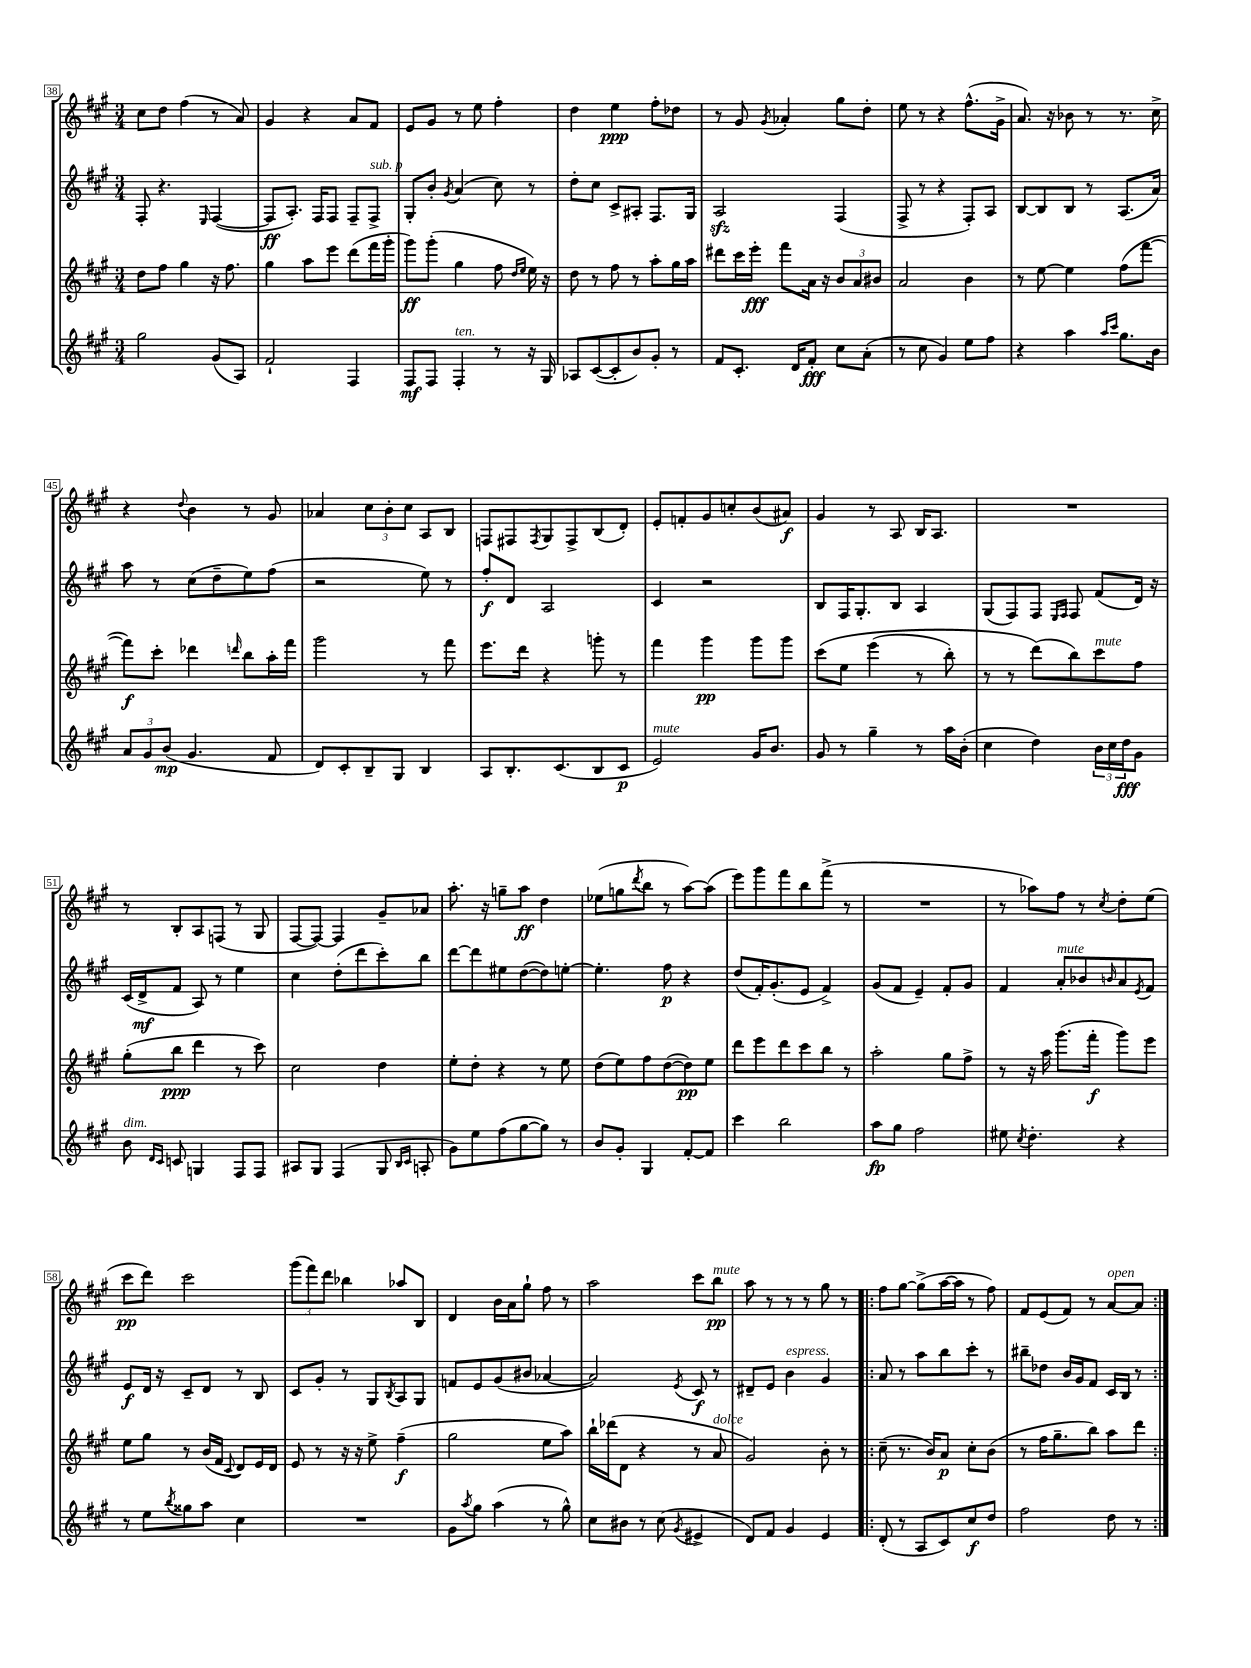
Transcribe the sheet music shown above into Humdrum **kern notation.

**kern	**dynam	**kern	**dynam	**kern	**dynam	**kern	**dynam
*part4	*part4	*part3	*part3	*part2	*part2	*part1	*part1
*staff4	*staff4	*staff3	*staff3	*staff2	*staff2	*staff1	*staff1
*clefG2	*	*clefG2	*	*clefG2	*	*clefG2	*
*k[f#c#g#]	*	*k[f#c#g#]	*	*k[f#c#g#]	*	*k[f#c#g#]	*
*M3/4	*	*M3/4	*	*M3/4	*	*M3/4	*
=38	=38	=38	=38	=38	=38	=38	=38
2gg#\	.	8dd\L	.	8F#'/	.	8cc#\L	.
.	.	8ff#\J	.	4.r	.	8dd\J	.
.	.	4gg#\	.	.	.	(4ff#\	.
.	.	.	.	16qqE/	.	.	.
(8g#/L	.	16r	.	([4F#/	.	8r	.
.	.	8.ff#\	.	.	.	.	.
8A/J)	.	.	.	.	.	8a/)	.
=39	=39	=39	=39	=39	=39	=39	=39
2f#`/	.	4gg#\	.	8F#/L]	ff	4g#/	.
.	.	.	.	8.A'/J)	.	.	.
.	.	8aa\L	.	.	.	4r	.
.	.	.	.	16F#/KL	.	.	.
.	.	8eee\J	.	8F#/J	.	.	.
4F#/	.	(8ddd\L	.	8F#~/L	.	8a/L	.
!	!	!	!	!LO:TX:a:i:t=sub. p	!	!	!
.	.	16fff#\L	.	8F#^/J	.	8f#/J	.
.	.	16ggg#'\JJ	.	.	.	.	.
=40	=40	=40	=40	=40	=40	=40	=40
8F#/L	mf	8ggg#\L)	ff	8G#'/L	.	8e/L	.
8F#/J	.	(8ggg#'\J	.	8b'/J	.	8g#/J	.
.	.	.	.	8qg#/	.	.	.
!LO:TX:a:i:t=ten.	!	!	!	!	!	!	!
4F#'/	.	4gg#\	.	(4a/	.	8r	.
.	.	.	.	.	.	8ee\	.
8r	.	8ff#\	.	8cc#\)	.	4ff#'\	.
.	.	16qqdd/LL	.	.	.	.	.
.	.	16qqee/JJ	.	.	.	.	.
16r	.	16ee\)	.	8r	.	.	.
16G#/	.	16r	.	.	.	.	.
=41	=41	=41	=41	=41	=41	=41	=41
8A-X/L	.	8dd\	.	8dd'\L	.	4dd\	.
([8c#/	.	8r	.	8cc#\J	.	.	.
8c#'/]	.	8ff#\	.	8c#^/L	.	4ee\	ppp
8b/)	.	8r	.	8A#X'/J	.	.	.
8g#'/J	.	8aa'\L	.	8.F#/L	.	8ff#'\L	.
8r	.	16gg#\L	.	.	.	8dd-X\J	.
.	.	16aa\JJ	.	16G#/Jk	.	.	.
=42	=42	=42	=42	=42	=42	=42	=42
8f#/L	.	8ddd#X\L	.	2Azz/	.	8r	.
8.c#'/J	.	16ccc#\L	.	.	.	8g#/	.
.	.	16eee'\JJ	fff	.	.	.	.
.	.	.	.	.	.	8qg#/	.
.	.	8fff#\L	.	.	.	4a-X'/	.
16d/KL	.	.	.	.	.	.	.
8f#'/J	fff	16a\Jk	.	.	.	.	.
.	.	16r	.	.	.	.	.
8cc#\L	.	12b/L	.	(4F#/	.	8gg#\L	.
.	.	12a/	.	.	.	.	.
(8a'\J	.	.	.	.	.	8dd'\J	.
.	.	12b#X/J	.	.	.	.	.
=43	=43	=43	=43	=43	=43	=43	=43
8r	.	2a/	.	8F#^/	.	8ee\	.
8cc#\	.	.	.	8r	.	8r	.
4g#/)	.	.	.	4r	.	4r	.
8ee\L	.	4b\	.	8F#'/L)	.	(8.ff#^^\L	.
8ff#\J	.	.	.	8A/J	.	.	.
.	.	.	.	.	.	16g#^\Jk	.
=44	=44	=44	=44	=44	=44	=44	=44
4r	.	8r	.	[8B/L	.	8.a/)	.
.	.	[8ee\	.	8B/]	.	.	.
.	.	.	.	.	.	16r	.
4aa\	.	4ee\]	.	8B/J	.	8b-X\	.
.	.	.	.	8r	.	8r	.
16qqaa/LL	.	.	.	.	.	.	.
16qqccc#/JJ	.	.	.	.	.	.	.
8.gg#\L	.	(8ff#\L	.	(8.A/L	.	8.r	.
.	.	[8fff#\J	.	.	.	.	.
16b\Jk	.	.	.	16a/Jk)	.	16cc#^\	.
!!LO:LB:g=z
=45	=45	=45	=45	=45	=45	=45	=45
12a/L	.	8fff#\L])	f	8aa\	.	4r	.
12g#/	.	.	.	.	.	.	.
.	.	8ccc#'\J	.	8r	.	.	.
(12b/J	mp	.	.	.	.	.	.
.	.	.	.	.	.	8qqdd/	.
4.g#/	.	4ddd-X\	.	(8cc#\L	.	4b\	.
.	.	.	.	8dd~\	.	.	.
.	.	16qqdddn/	.	.	.	.	.
.	.	8bb\L	.	8ee\)	.	8r	.
8f#/	.	16aa'\L	.	(8ff#\J	.	8g#/	.
.	.	16fff#\JJ	.	.	.	.	.
=46	=46	=46	=46	=46	=46	=46	=46
8d/L)	.	2ggg#\	.	2r	.	4a-X/	.
8c#'/	.	.	.	.	.	.	.
8B~/	.	.	.	.	.	12cc#\L	.
.	.	.	.	.	.	12b'\	.
8G#/J	.	.	.	.	.	.	.
.	.	.	.	.	.	12cc#\J	.
4B/	.	8r	.	8ee\)	.	8A/L	.
.	.	8fff#\	.	8r	.	8B/J	.
=47	=47	=47	=47	=47	=47	=47	=47
8A/L	.	8.eee\L	.	8ff#'/L	f	8Fn/L	.
8.B'/	.	.	.	8d/J	.	8F#X/	.
.	.	16ddd\Jk	.	.	.	.	.
.	.	.	.	.	.	8qF#/	.
.	.	4r	.	2A/	.	8G#/	.
(8.c#/	.	.	.	.	.	.	.
.	.	.	.	.	.	8F#^/	.
8B/	.	8gggn'\	.	.	.	(8B/	.
8c#/J	p	8r	.	.	.	8d'/J)	.
=48	=48	=48	=48	=48	=48	=48	=48
!LO:TX:a:i:t=mute	!	!	!	!	!	!	!
2e/)	.	4fff#\	.	4c#/	.	8e'/L	.
.	.	.	.	.	.	8fn'/	.
.	.	4ggg#\	pp	2r	.	8g#/	.
.	.	.	.	.	.	8ccn'/	.
16g#/KL	.	8ggg#\L	.	.	.	(8b/	.
8.b/J	.	.	.	.	.	.	.
.	.	8ggg#\J	.	.	.	8a#X/J)	f
=49	=49	=49	=49	=49	=49	=49	=49
8g#/	.	(8ccc#\L	.	8B/L	.	4g#/	.
8r	.	8ee\J	.	16F#/K	.	.	.
.	.	.	.	8.G#'/	.	.	.
4gg#~\	.	(4eee\	.	.	.	8r	.
.	.	.	.	8B/J	.	8A/	.
8r	.	8r	.	4A/	.	16B/KL	.
.	.	.	.	.	.	8.A/J	.
16aa\LL	.	8bb'\)	.	.	.	.	.
(16b'\JJ	.	.	.	.	.	.	.
=50	=50	=50	=50	=50	=50	=50	=50
4cc#\	.	8r	.	(8G#/L	.	2.r	.
.	.	8r	.	8F#/)	.	.	.
4dd\)	.	(8ddd\L)	.	8F#/J	.	.	.
.	.	.	.	16qqE/LL	.	.	.
.	.	.	.	16qqF#/JJ	.	.	.
.	.	8bb\)	.	8F#/	.	.	.
!	!	!LO:TX:a:i:t=mute	!	!	!	!	!
24b\LL	.	8ccc#\	.	(8f#/L	.	.	.
24cc#\	.	.	.	.	.	.	.
24dd\J	fff	.	.	.	.	.	.
8g#\J	.	8ff#\J	.	16d/Jk)	.	.	.
.	.	.	.	16r	.	.	.
!!LO:LB:g=z
=51	=51	=51	=51	=51	=51	=51	=51
!LO:TX:a:i:t=dim.	!	!	!	!	!	!	!
8b\	.	(8gg#'\L	.	(16c#/LL	.	8r	.
.	.	.	.	16d^/J	mf	.	.
16qqd/LL	.	.	.	.	.	.	.
16qqc#/JJ	.	.	.	.	.	.	.
8cn/	.	8bb\J	ppp	8f#/J	.	8B'/L	.
4Gn/	.	4ddd\	.	8A/)	.	8A/	.
.	.	.	.	8r	.	(8Fn/J	.
8F#/L	.	8r	.	4ee\	.	8r	.
8F#/J	.	8ccc#\)	.	.	.	8G#/	.
=52	=52	=52	=52	=52	=52	=52	=52
8A#X/L	.	2cc#\	.	4cc#\	.	[8F#/L	.
8G#/J	.	.	.	.	.	8F#/J_)	.
(4F#/	.	.	.	(8dd'\L	.	4F#/]	.
.	.	.	.	8ddd\	.	.	.
8G#/	.	4dd\	.	8ccc#'\)	.	8g#~/L	.
16qqB/LL	.	.	.	.	.	.	.
16qqc#/JJ	.	.	.	.	.	.	.
8An'/	.	.	.	8bb\J	.	8a-X/J	.
=53	=53	=53	=53	=53	=53	=53	=53
8g#\L)	.	8ee'\L	.	[8ddd\L	.	8.aa'\	.
8ee\	.	8dd'\J	.	8ddd\]	.	.	.
.	.	.	.	.	.	16r	.
(8ff#\	.	4r	.	8ee#X\	.	8ggn~\L	.
[8gg#\	.	.	.	([8dd\	.	8aa\J	ff
8gg#\J])	.	8r	.	8dd\])	.	4dd\	.
8r	.	8ee\	.	[8een'\J	.	.	.
=54	=54	=54	=54	=54	=54	=54	=54
8b/L	.	(8dd\L	.	4.ee'\]	.	(8ee-X\L	.
8g#'/J	.	8ee\)	.	.	.	8ggn\	.
.	.	.	.	.	.	8qddd/	.
4G#/	.	8ff#\	.	.	.	8bb\J	.
.	.	([8dd\	.	8ff#\	p	8r	.
[8f#'/L	.	8dd\])	pp	4r	.	[8aa\L)	.
8f#/J]	.	8ee\J	.	.	.	(8aa\J]	.
=55	=55	=55	=55	=55	=55	=55	=55
4ccc#\	.	8ddd\L	.	(8dd/L	.	8eee\L)	.
.	.	8eee\	.	16f#'/K)	.	8ggg#\	.
.	.	.	.	(8.g#'/	.	.	.
2bb\	.	8ddd\	.	.	.	8fff#\	.
.	.	8ccc#\	.	8e/J	.	8bb\	.
.	.	8bb\J	.	4f#^/)	.	(8fff#^\J	.
.	.	8r	.	.	.	8r	.
=56	=56	=56	=56	=56	=56	=56	=56
8aa\L	fp	2aa'\	.	(8g#/L	.	2.r	.
8gg#\J	.	.	.	8f#/J	.	.	.
2ff#\	.	.	.	4e~/)	.	.	.
.	.	8gg#\L	.	8f#'/L	.	.	.
.	.	8ff#^\J	.	8g#/J	.	.	.
=57	=57	=57	=57	=57	=57	=57	=57
8ee#X\	.	8r	.	4f#/	.	8r	.
8qcc#/	.	.	.	.	.	.	.
4.dd'\	.	16r	.	.	.	8aa-X\L)	.
.	.	16aa\	.	.	.	.	.
!	!	!	!	!LO:TX:a:i:t=mute	!	!	!
.	.	(8.ggg#\L	.	8a'/L	.	8ff#\J	.
.	.	.	.	8b-X/	.	8r	.
.	.	16fff#'\Jk	f	.	.	.	.
.	.	.	.	16qqbn/	.	8qcc#/	.
4r	.	8ggg#\L)	.	8a/	.	8dd'\L	.
.	.	.	.	8qe/	.	.	.
.	.	8eee\J	.	8f#/J	.	(8ee\J	.
!!LO:LB:g=z
=58	=58	=58	=58	=58	=58	=58	=58
8r	.	8ee\L	.	8e/L	f	8ccc#\L	pp
8ee\L	.	8gg#\J	.	16d/Jk	.	8ddd\J)	.
.	.	.	.	16r	.	.	.
8qbb/	.	.	.	.	.	.	.
8gg##X\	.	8r	.	8c#~/L	.	2ccc#\	.
8aa\J	.	(16b/LL	.	8d/J	.	.	.
.	.	16f#/JJ	.	.	.	.	.
.	.	8qqc#/	.	.	.	.	.
4cc#\	.	8d/L)	.	8r	.	.	.
.	.	16e/L	.	8B/	.	.	.
.	.	16d/JJ	.	.	.	.	.
=59	=59	=59	=59	=59	=59	=59	=59
2.r	.	8e/	.	8c#/L	.	(12ggg#\L	.
.	.	.	.	.	.	12fff#\)	.
.	.	8r	.	8g#'/J	.	.	.
.	.	.	.	.	.	12ddd\J	.
.	.	16r	.	8r	.	4bb-X\	.
.	.	16r	.	.	.	.	.
.	.	8ee^\	.	8G#/L	.	.	.
.	.	.	.	8qB/	.	.	.
.	.	(4ff#~\	f	8A/	.	8aa-X/L	.
.	.	.	.	8G#/J	.	8B/J	.
=60	=60	=60	=60	=60	=60	=60	=60
8g#\L	.	2gg#\	.	8fn/L	.	4d/	.
8qaa/	.	.	.	.	.	.	.
8gg#\J	.	.	.	8e/	.	.	.
(4aa\	.	.	.	(8g#/	.	16b\LL	.
.	.	.	.	.	.	16a\J	.
.	.	.	.	8b#X/J	.	8gg#`\J	.
8r	.	8ee\L	.	[4a-X/	.	8ff#\	.
8gg#^^\)	.	8aa\J)	.	.	.	8r	.
=61	=61	=61	=61	=61	=61	=61	=61
8cc#\L	.	16bb`\LL	.	2a-/])	.	2aa\	.
.	.	(16ddd-X\J	.	.	.	.	.
8b#X\J	.	8d\J	.	.	.	.	.
8r	.	4r	.	.	.	.	.
(8cc#\	.	.	.	.	.	.	.
8qg#/	.	.	.	8qe/	.	.	.
4e#X^/	.	8r	.	8c#/	f	8ccc#\L	.
!	!	!	!	!	!	!LO:TX:a:i:t=mute	!
!	!	!LO:TX:a:i:t=dolce	!	!	!	!	!
.	.	8a/	.	8r	.	8bb\J	pp
=62	=62	=62	=62	=62	=62	=62	=62
8d/L)	.	2g#/)	.	8d#X~/L	.	8aa\	.
8f#/J	.	.	.	8e/J	.	8r	.
!	!	!	!	!LO:TX:a:i:t=espress.	!	!	!
4g#/	.	.	.	4b\	.	8r	.
.	.	.	.	.	.	8r	.
4e/	.	8b'\	.	4g#/	.	8gg#\	.
.	.	8r	.	.	.	8r	.
=63!|:	=63!|:	=63!|:	=63!|:	=63!|:	=63!|:	=63!|:	=63!|:
(8d'/	.	(8cc#~\	.	8a/	.	8ff#\L	.
8r	.	8.r	.	8r	.	[8gg#\J	.
8A/L	.	.	.	8aa\L	.	(8gg#^\L]	.
.	.	16b/KL)	.	.	.	.	.
8c#/)	.	8a/J	p	8bb\	.	[16aa\L	.
.	.	.	.	.	.	16aa\JJ]	.
8cc#/	f	8cc#'\L	.	8ccc#'\J	.	8r	.
8dd/J	.	(8b\J	.	8r	.	8ff#\)	.
=64	=64	=64	=64	=64	=64	=64	=64
2ff#\	.	8r	.	8bb#X~\L	.	8f#/L	.
.	.	16ff#\KL	.	8dd-X\J	.	(8e/	.
.	.	8.gg#~\	.	.	.	.	.
.	.	.	.	16b/LL	.	8f#/J)	.
.	.	.	.	16g#/J	.	.	.
.	.	8bb\J)	.	8f#/J	.	8r	.
!	!	!	!	!	!	!LO:TX:a:i:t=open	!
8dd\	.	8aa\L	.	16c#/LL	.	[8a/L	.
.	.	.	.	16B/JJ	.	.	.
8r	.	8ddd\J	.	8r	.	8a/J]	.
=:|!	=:|!	=:|!	=:|!	=:|!	=:|!	=:|!	=:|!
*-	*-	*-	*-	*-	*-	*-	*-
